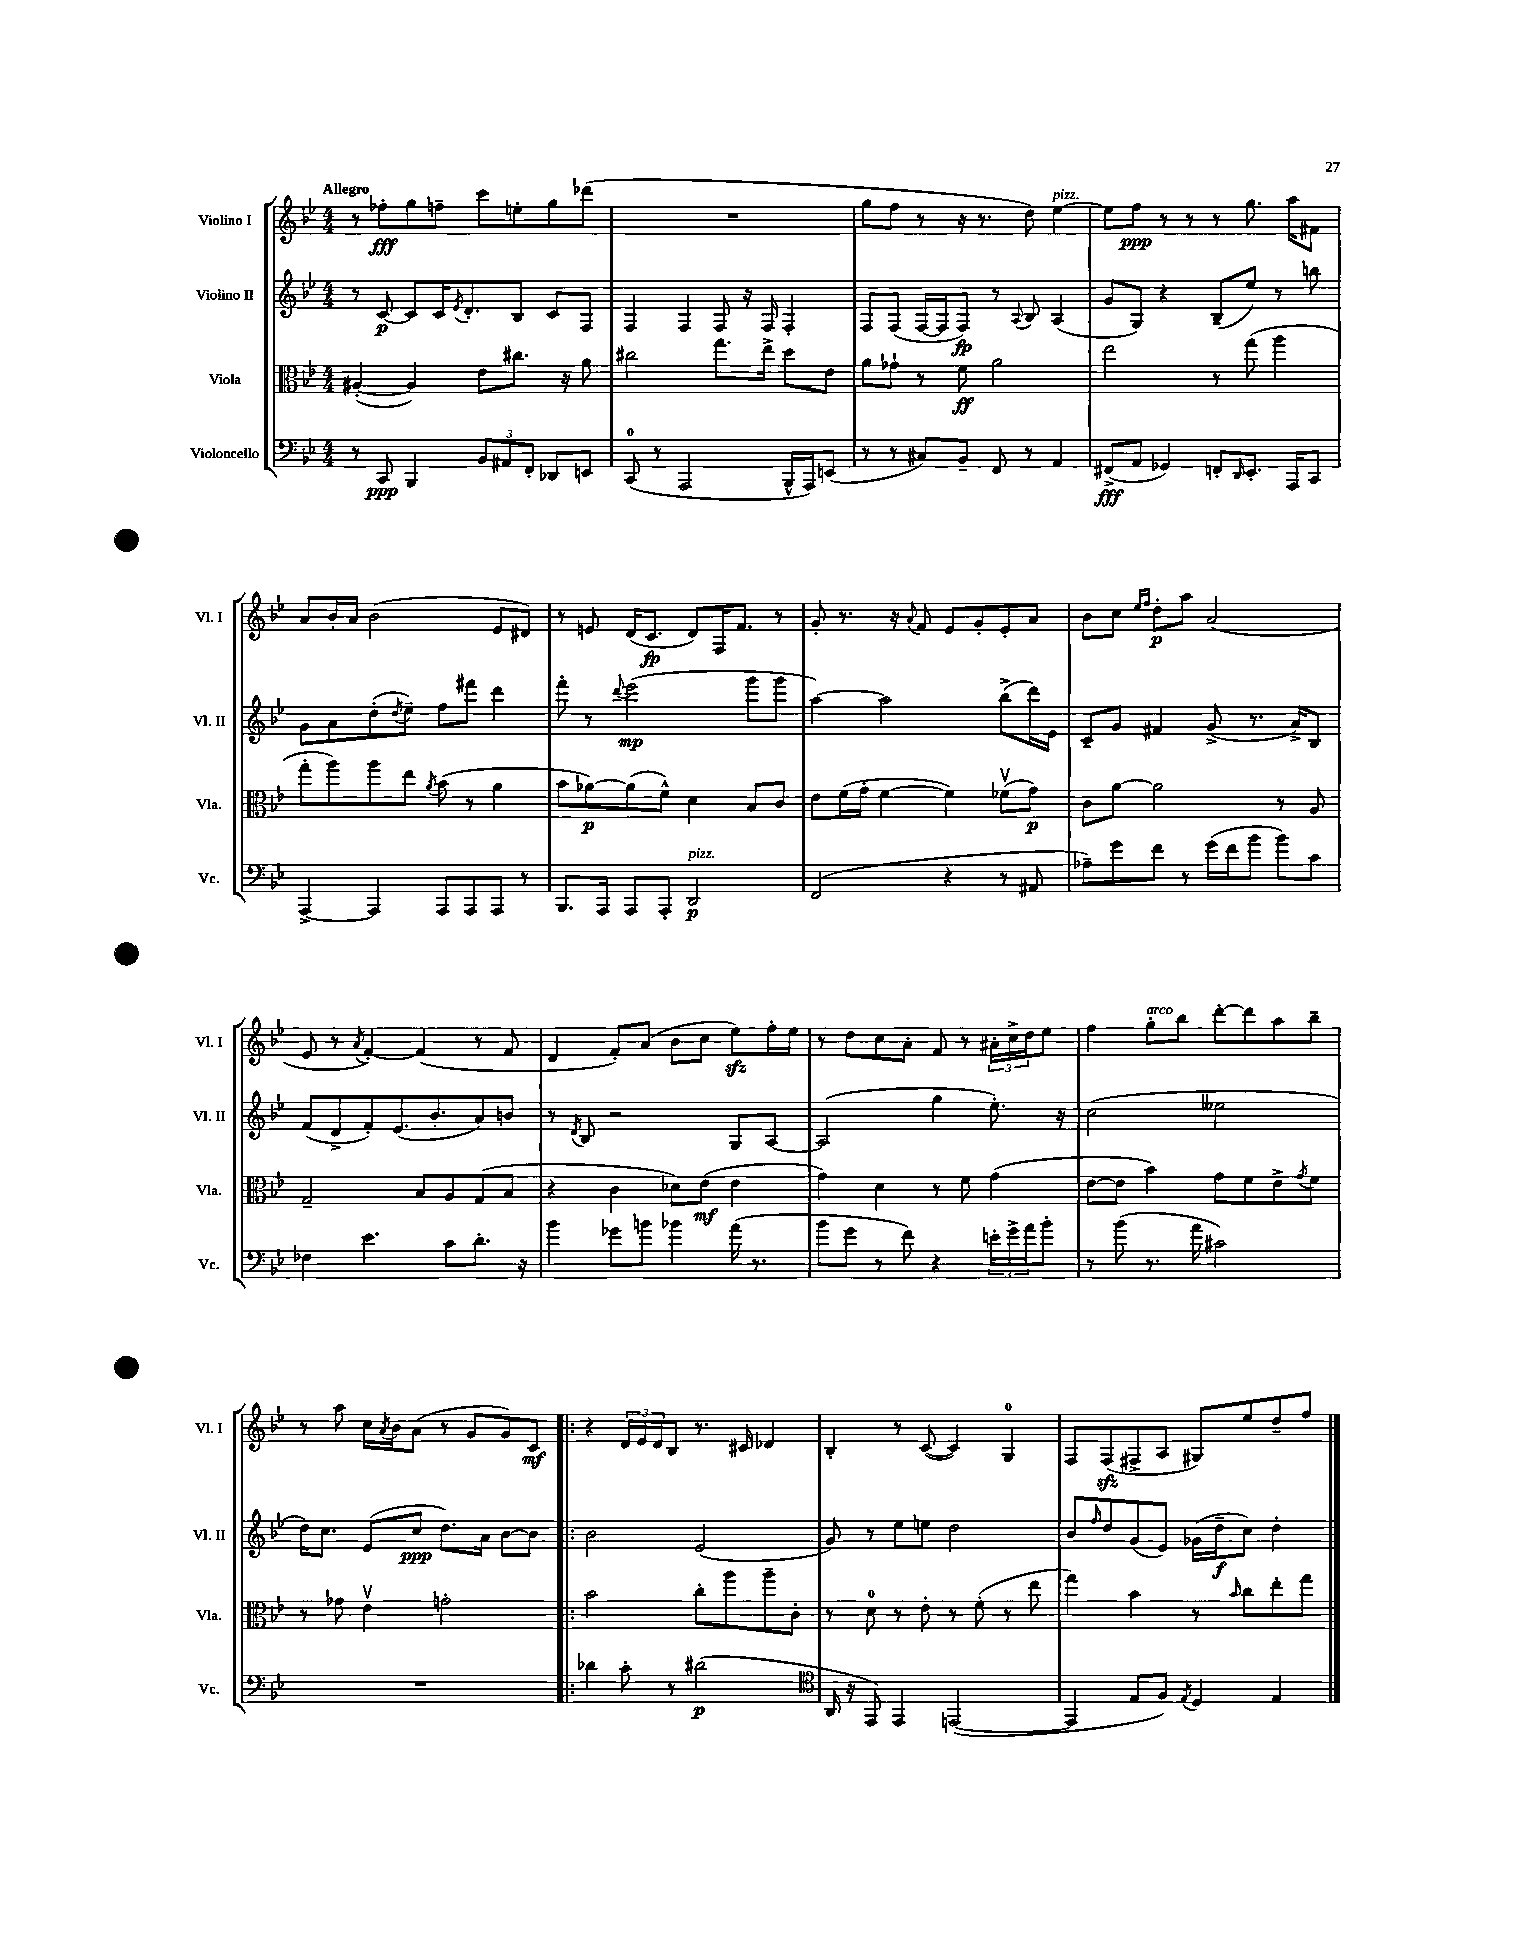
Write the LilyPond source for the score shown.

<<
\new StaffGroup <<
\new Staff = "s0" \with { instrumentName = "Violino I" shortInstrumentName = "Vl. I" } {
    \clef treble \key bes \major \numericTimeSignature \time 4/4 \tempo "Allegro"
    r8 fes''8-.\fff g''8 f''8-- c'''8 e''8-. g''8 des'''8( |
    R1 |
    g''8 f''8 r8 r16 r8. d''8) ees''4~^\markup { \italic "pizz." } |
    ees''8 f''8\ppp r8 r8 r8 g''8. a''16 fis'8 |
    a'8 bes'16-. a'16 bes'2( ees'8 dis'8) |
    r8 e'8 d'16( c'8.\fp d'8) f16 f'8. r8 |
    g'8-. r8. r16 \appoggiatura { a'8 } f'8 ees'8 g'8-. ees'8-. a'8 |
    bes'8 c''8 \grace { ees''16 f''16 } d''8-.\p a''8 a'2( |
    ees'8 r8 \acciaccatura { a'8 } f'4~-.) f'4( r8 f'8 |
    d'4 f'8-.) a'8( bes'8 c''8 ees''8\sfz) f''16-. ees''16 |
    r8 d''8 c''8 a'8-. f'8 r8 \tuplet 3/2 { ais'16-. c''16-> d''16 } ees''8 |
    f''4 g''8-.^\markup { \italic "arco" } bes''8 d'''8~-. d'''8 a''8 bes''8-- |
    r8 a''8 c''16 \acciaccatura { a'8 } bes'16 a'8( r8 g'8 g'8) c'8\mf |
    \bar ".|:" r4 \tuplet 3/2 { d'16 ees'16 d'16 } bes8 r8. cis'16 des'4 |
    bes4-. r8 c'8~( c'4) g4-0 |
    f8 f8\sfz( fis8-> a8 gis8) ees''8 d''8-- f''8 \bar "|." |
}
\new Staff = "s1" \with { instrumentName = "Violino II" shortInstrumentName = "Vl. II" } {
    \clef treble \key bes \major \numericTimeSignature \time 4/4
    r8 c'8~\p c'8 c'16 \acciaccatura { ees'8 } d'8.-. bes8 c'8 f8 |
    f4 f4 f8 r16 f16 f4-. |
    f8 f8( f16~ f16 f8\fp) r8 \appoggiatura { a8 } bes8 a4( |
    g'8 g8) r4 bes8--( ees''8) r8 b''8 |
    g'8 a'8 d''8-.( \acciaccatura { d''8 } ees''8--) f''8 fis'''8 d'''4 |
    f'''8-. r8 \appoggiatura { d'''8 } ees'''2\mp( g'''8 g'''8 |
    a''4~) a''2 bes''8->( d'''16) ees'16 |
    c'8-- g'8 fis'4 g'8->( r8. a'16->) bes8 |
    f'8( d'8-> f'8-.) ees'8.( bes'8.-. a'8) b'8 |
    r8 \acciaccatura { d'8 } bes8 r2 g8 a8~ |
    a2( g''4 ees''8.-.) r16 |
    c''2( eeses''2 |
    d''16) c''8. ees'8( c''8\ppp d''8.) a'16 bes'8~ bes'8 |
    \bar ".|:" bes'2 ees'2( |
    g'8) r8 ees''8 e''8 d''2 |
    bes'8 \grace { f''16 } d''8 g'8( ees'8) ges'16( d''16--\f c''8) d''4-. \bar "|." |
}
\new Staff = "s2" \with { instrumentName = "Viola" shortInstrumentName = "Vla." } {
    \clef alto \key bes \major \numericTimeSignature \time 4/4
    ais4~-.( ais4) ees'8 cis''8. r16 a'8 |
    cis''2 g''8. ees''16-> d''8 ees'8 |
    a'8 ges'8-! r8 f'8\ff a'2 |
    ees''2 r8 g''8( a''4 |
    g''8-. a''8) a''8 ees''8 \acciaccatura { a'8 } bes'8( r8 a'4 |
    bes'8 aes'8~\p) aes'8( f'8-^) d'4 bes8 c'8 |
    ees'8 f'16( g'16-. f'4~ f'4) fes'8\upbow( g'8\p) |
    c'8 a'8~ a'2 r8 a8 |
    g2-- bes8 a8 g8( bes8 |
    r4 c'4 des'8) ees'8\mf( ees'4 |
    g'4) d'4 r8 f'8 g'4( |
    ees'8~ ees'8 bes'4) g'8 f'8 ees'8-> \acciaccatura { g'8 } f'8 |
    r8 ges'8 ees'4\upbow g'2-. |
    \bar ".|:" bes'2 c''8-. a''8 a''8-- c'8-. |
    r8 d'8-0 r8 ees'8-. r8 f'8-.( r8 ees''8 |
    g''4) bes'4 r8 \grace { bes'16 } c''8 ees''8-. g''8 \bar "|." |
}
\new Staff = "s3" \with { instrumentName = "Violoncello" shortInstrumentName = "Vc." } {
    \clef bass \key bes \major \numericTimeSignature \time 4/4
    r8 c,8\ppp bes,,4 \tuplet 3/2 { bes,8 ais,8 f,8-. } des,8 e,8 |
    c,8-0( r8 a,,2 bes,,16-^ a,,16) e,8( |
    r8 r8 cis8) bes,8-- f,8 r8 a,4 |
    fis,8->\fff( a,8 ges,4) f,8-. \grace { d,16 } ees,8.-. a,,16 c,8 |
    a,,4~-> a,,4 a,,8 a,,8 a,,8 r8 |
    bes,,8. a,,16 a,,8 a,,8-. d,2\p^\markup { \italic "pizz." } |
    f,2( r4 r8 ais,8 |
    aes8--) g'8 f'8 r8 g'16( f'16 bes'8 bes'8) c'8 |
    fes4 ees'4. c'8 d'8.-. r16 |
    bes'4 ges'8 b'8 bes'4 a'16( r8. |
    bes'8 g'8 r8 f'8) r4 \tuplet 3/2 { e'16-. g'16-> a'16 } bes'8-. |
    r8 bes'8( r8. a'16 cis'2) |
    R1 |
    \bar ".|:" des'4 c'8-. r8 dis'2\p( |
    \clef tenor a,16 r16 ees,8) ees,4 e,2~( |
    e,4 ees8 f8) \acciaccatura { ees8 } d4 ees4 \bar "|." |
}
>>
>>
\layout { \context { \Score \remove "Bar_number_engraver" } }
